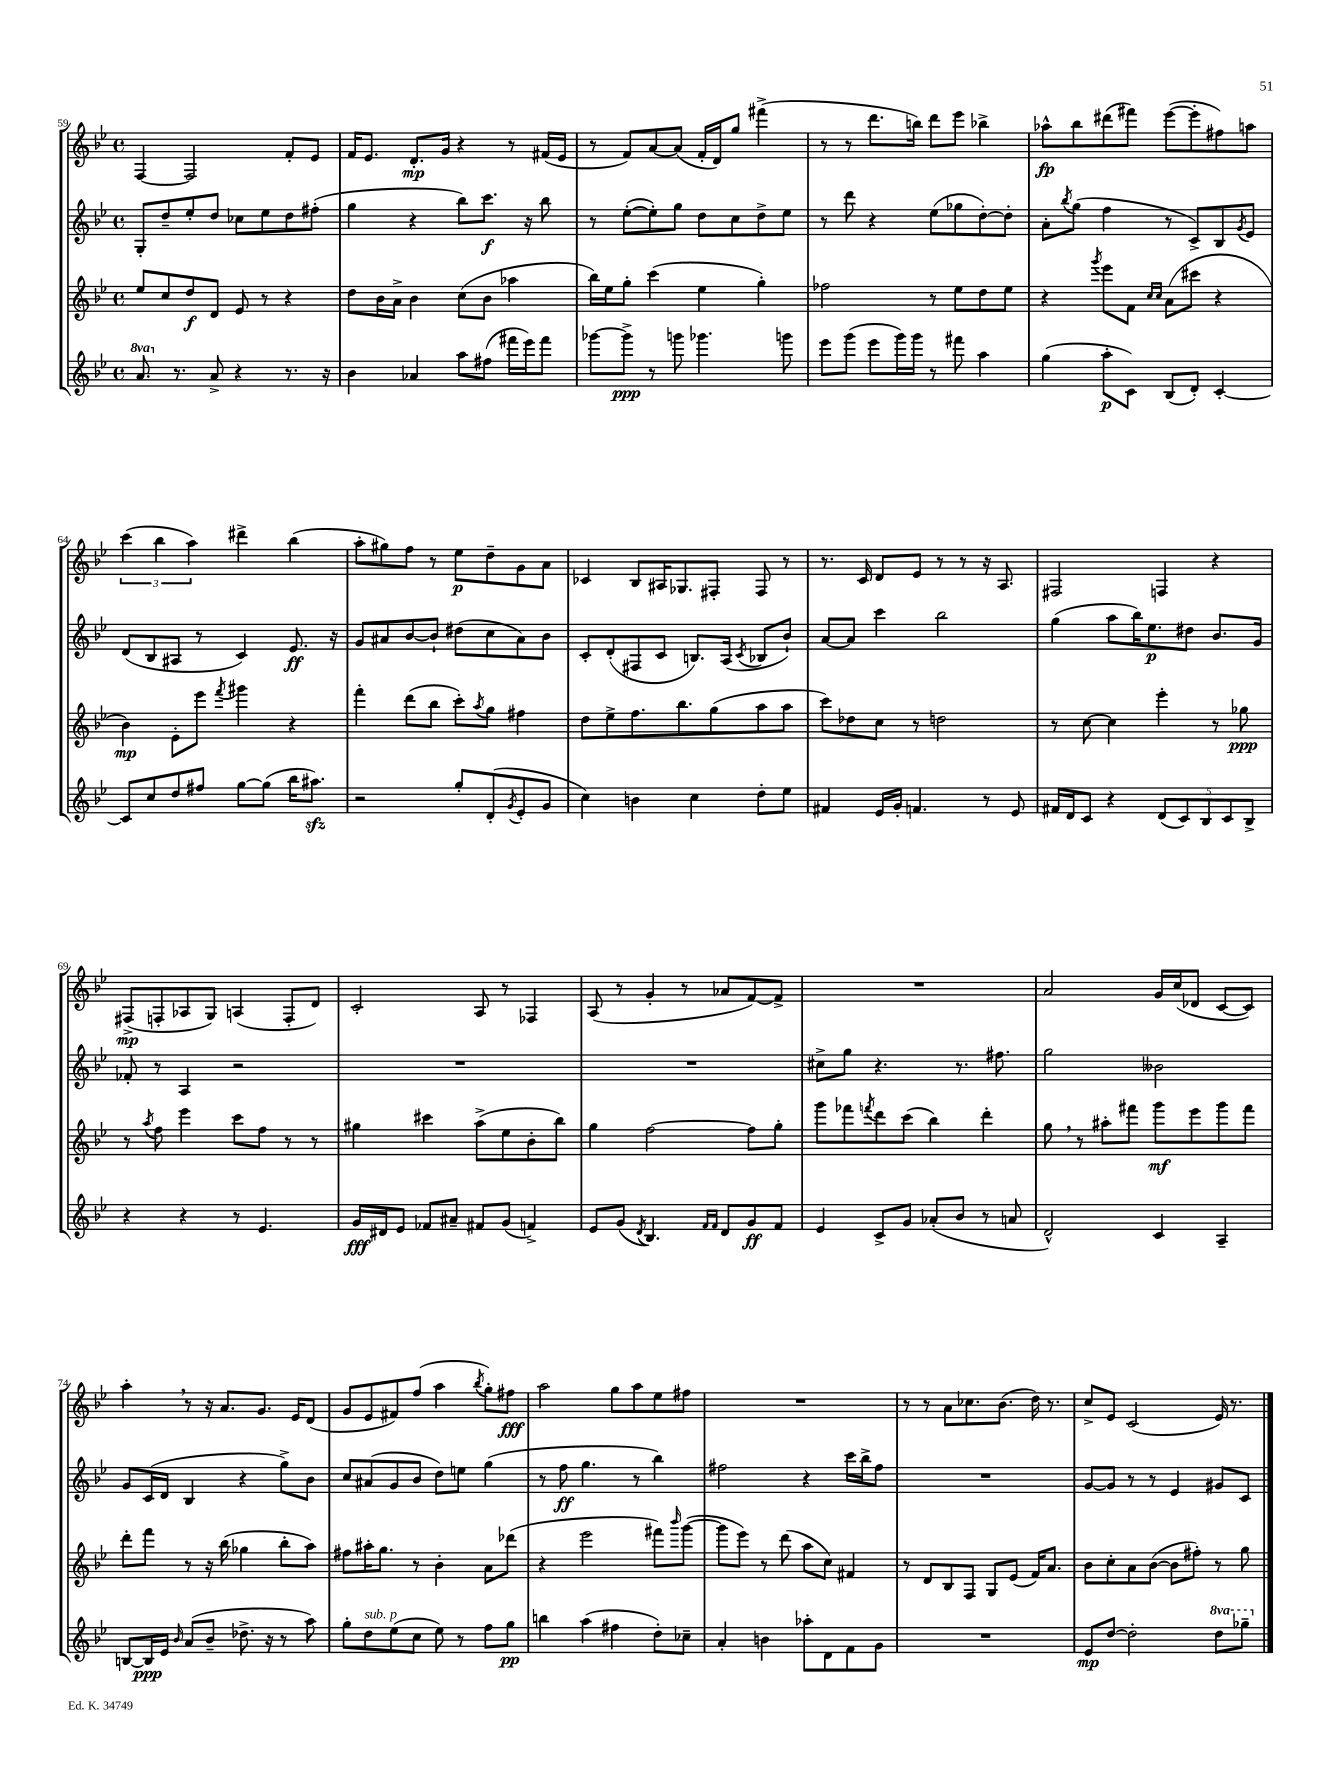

**kern	**kern	**kern	**kern
*staff4	*staff3	*staff2	*staff1
*clefG2	*clefG2	*clefG2	*clefG2
*k[b-e-]	*k[b-e-]	*k[b-e-]	*k[b-e-]
*M4/4	*M4/4	*M4/4	*M4/4
*met(c)	*met(c)	*met(c)	*met(c)
8.aa	8ee-	8G'	[4F
.	8cc	8dd~	.
8.r	.	.	.
.	8dd	8ee-'	2F]
8a^	8d	8dd	.
4r	8e-	8cc-	.
.	8r	8ee-	.
8.r	4r	8dd	8f'
.	.	(8ff#'	8e-
16r	.	.	.
=	=	=	=
4b-	8dd	4gg	16f
.	.	.	8.e-
.	16b-	.	.
.	16a^	.	.
4a-	4b-	4r	8.d'
.	.	.	16g
8aa	(8cc	8bb-)	4r
(8ff#	8b-	8.ccc	.
16fff#	4aa-	.	8r
16eee-)	.	16r	.
8fff#	.	8bb-	(16f#
.	.	.	16e-
=	=	=	=
[8ggg-	16bb-)	8r	8r
.	16ee-	.	.
8ggg-^]	8gg'	([8ee-'	8f)
8r	(4ccc	8ee-'])	[8a
8ggg	.	8gg	(8a]
4.ggg-	4ee-	8dd	16f'
.	.	.	16d)
.	.	8cc	8gg
.	4gg')	8dd^	(4fff#^
8ggg	.	8ee-	.
=	=	=	=
8eee-	2ff-	8r	8r
(8ggg	.	8ddd	8r
8eee-	.	4r	8.ddd
16ggg)	.	.	.
16ggg	.	.	16bb)
8r	8r	(8ee-	8ddd
8fff#	8ee-	8gg-	8eee-
4aa	8dd	[8dd')	4bb-^
.	8ee-	8dd']	.
=	=	=	=
(4gg	4r	8a'	8aa-^^
.	.	8qbb-	.
.	.	(8gg	8bb-
.	8qggg	.	.
8aa'	8eee-	4ff	(8ddd#
8c)	8f	.	8fff#)
.	16qqcc	.	.
.	16qqcc	.	.
(8B-	(8a	8r	([8eee-
8d')	8ccc#	8c^)	8eee-']
[4c'	4r	8B-	8ff#)
.	.	8qg	.
.	.	8e-	8aa
=	=	=	=
8c]	4b-)	(8d	(6ccc
8cc	.	8B-	.
.	.	.	6bb-
8dd	8e-'	8A#	.
.	.	.	6aa)
8ff#	8eee-	8r	.
.	8qfff	.	.
[8gg	4ggg#	4c)	4ddd#^
(8gg]	.	.	.
16bb-	4r	8.e-	(4bb-
8.aa#)	.	.	.
.	.	16r	.
=	=	=	=
2r	4fff'	8g	8aa'
.	.	8a#	8gg#)
.	(8ddd	[8b-	8ff
.	8bb-	8b-`]	8r
8gg'	8ccc')	(8dd#	8ee-
.	8qaa	.	.
(8d'	8gg	8cc	8dd~
8qg	.	.	.
8e-'	4ff#	8a#)	8g
8g	.	8b-	8a
=	=	=	=
4cc)	8dd	8c'	4c-
.	8ee-^	(8d'	.
4b	8.ff	8F#	8B-
.	.	8c	16A#
.	8.bb-	.	8.G-
4cc	.	8.B)	.
.	(8gg	.	8F#'
.	.	(16A	.
.	.	8qc	.
8dd'	8aa	8B-	8F#
8ee-	8aa	8b-`)	8r
=	=	=	=
4f#	8ccc)	[8a	8.r
.	8dd-	8a]	.
.	.	.	16c
16e-	8cc	4ccc	8d
16g'	.	.	.
4.f	8r	.	8e-
.	2dd	2bb-	8r
.	.	.	8r
8r	.	.	16r
.	.	.	8.A
8e-	.	.	.
=	=	=	=
16f#	8r	(4gg	2F#
16d	.	.	.
8c	[8cc	.	.
4r	4cc]	8aa	.
.	.	16bb-)	.
.	.	8.ee-	.
(10d	4eee-'	.	4F
10c)	.	.	.
.	.	8dd#	.
10B-	.	.	.
.	8r	8.b-	4r
10c	.	.	.
.	8gg-	.	.
10B-^	.	.	.
.	.	16g	.
=	=	=	=
4r	8r	8f-'	(8F#^
.	8qaa	.	.
.	8ff	8r	8F'
4r	4eee-	4A	8A-
.	.	.	8G)
8r	8ccc	2r	(4A
4.e-	8ff	.	.
.	8r	.	8F'
.	8r	.	8d)
=	=	=	=
16g	4gg#	1r	2c'
16d#	.	.	.
8e-	.	.	.
8f-	4ccc#	.	.
8a#~	.	.	.
8f#	(8aa^	.	8A
(8g	8ee-	.	8r
4f^)	8b-'	.	4F-
.	8bb-)	.	.
=	=	=	=
8e-	4gg	1r	(8A
(8g	.	.	8r
8qd	.	.	.
4.B-)	[2ff	.	4g'
.	.	.	8r
16qqf	.	.	.
16qqf	.	.	.
8d	.	.	8a-
8g	8ff]	.	[8f)
8f	8gg'	.	8f^]
=	=	=	=
4e-	8ggg	8cc#^	1r
.	8fff-	8gg	.
.	8qfff	.	.
8c^	8ddd	4.r	.
8g	(8ccc	.	.
(8a-'	4bb-)	.	.
8b-	.	8.r	.
8r	4ddd'	.	.
.	.	8.ff#	.
8a	.	.	.
=	=	=	=
2d^^)	8gg	2gg	2a
.	8r	.	.
.	8aa#'	.	.
.	8fff#	.	.
4c	8ggg	2b--	16g
.	.	.	(16cc
.	8eee-	.	8d-
4A~	8ggg	.	[8c
.	8fff#	.	8c])
=	=	=	=
[8B	8ddd'	8g	4aa'
16B]	8fff	(16c	.
16e-	.	16d	.
16qqb-	.	.	.
(8a	8r	4B-	8r
8b-~	16r	.	16r
.	(16bb-	.	8.a
8.dd-^	4gg-	4r	.
.	.	.	8.g
16r	.	.	.
8r	8bb-'	8gg^)	.
.	.	.	16e-
8aa)	8aa)	8b-	(8d
=	=	=	=
8gg'	8ff#	8cc	8g
8dd	16aa#'	(8a#	8e-
.	8.gg	.	.
(8ee-	.	8g	8f#)
8cc	8r	8b-	(8ff
8ee-)	4b-'	8dd)	4aa
8r	.	8ee	.
.	.	.	8qbb-
8ff	8a	(4gg	8gg')
8gg	(8ddd-	.	8ff#
=	=	=	=
4bb	4r	8r	2aa
.	.	8ff	.
(4aa	2eee-	4.gg	.
4ff#	.	.	8gg
.	.	8r	8aa
8dd')	8fff#)	4bb-)	8ee-
.	16qqbbb-	.	.
8cc-~	([8ggg	.	8ff#
=	=	=	=
4a'	8ggg]	2ff#	1r
.	8eee-)	.	.
4b	8r	.	.
.	(8ddd	.	.
8aa-'	8aa	4r	.
8d	8cc)	.	.
8f	4f#	16ccc	.
.	.	16bb-^	.
8g	.	8ff#	.
=	=	=	=
1r	8r	1r	8r
.	8d	.	8r
.	8B-	.	8a
.	8F	.	8.cc-
.	8G	.	.
.	.	.	(8.b-
.	(8e-	.	.
.	16f)	.	16dd)
.	8.a	.	8.r
=	=	=	=
8e-	8b-	[8g	8cc^
[8dd	8cc'	8g]	8e-
2dd']	8a	8r	(2c
.	([8b-	8r	.
.	8b-]	4e-	.
.	8ff#')	.	.
8ddd	8r	8g#	16e-)
.	.	.	8.r
8ggg-~	8gg	8c	.
==	==	==	==
*-	*-	*-	*-
